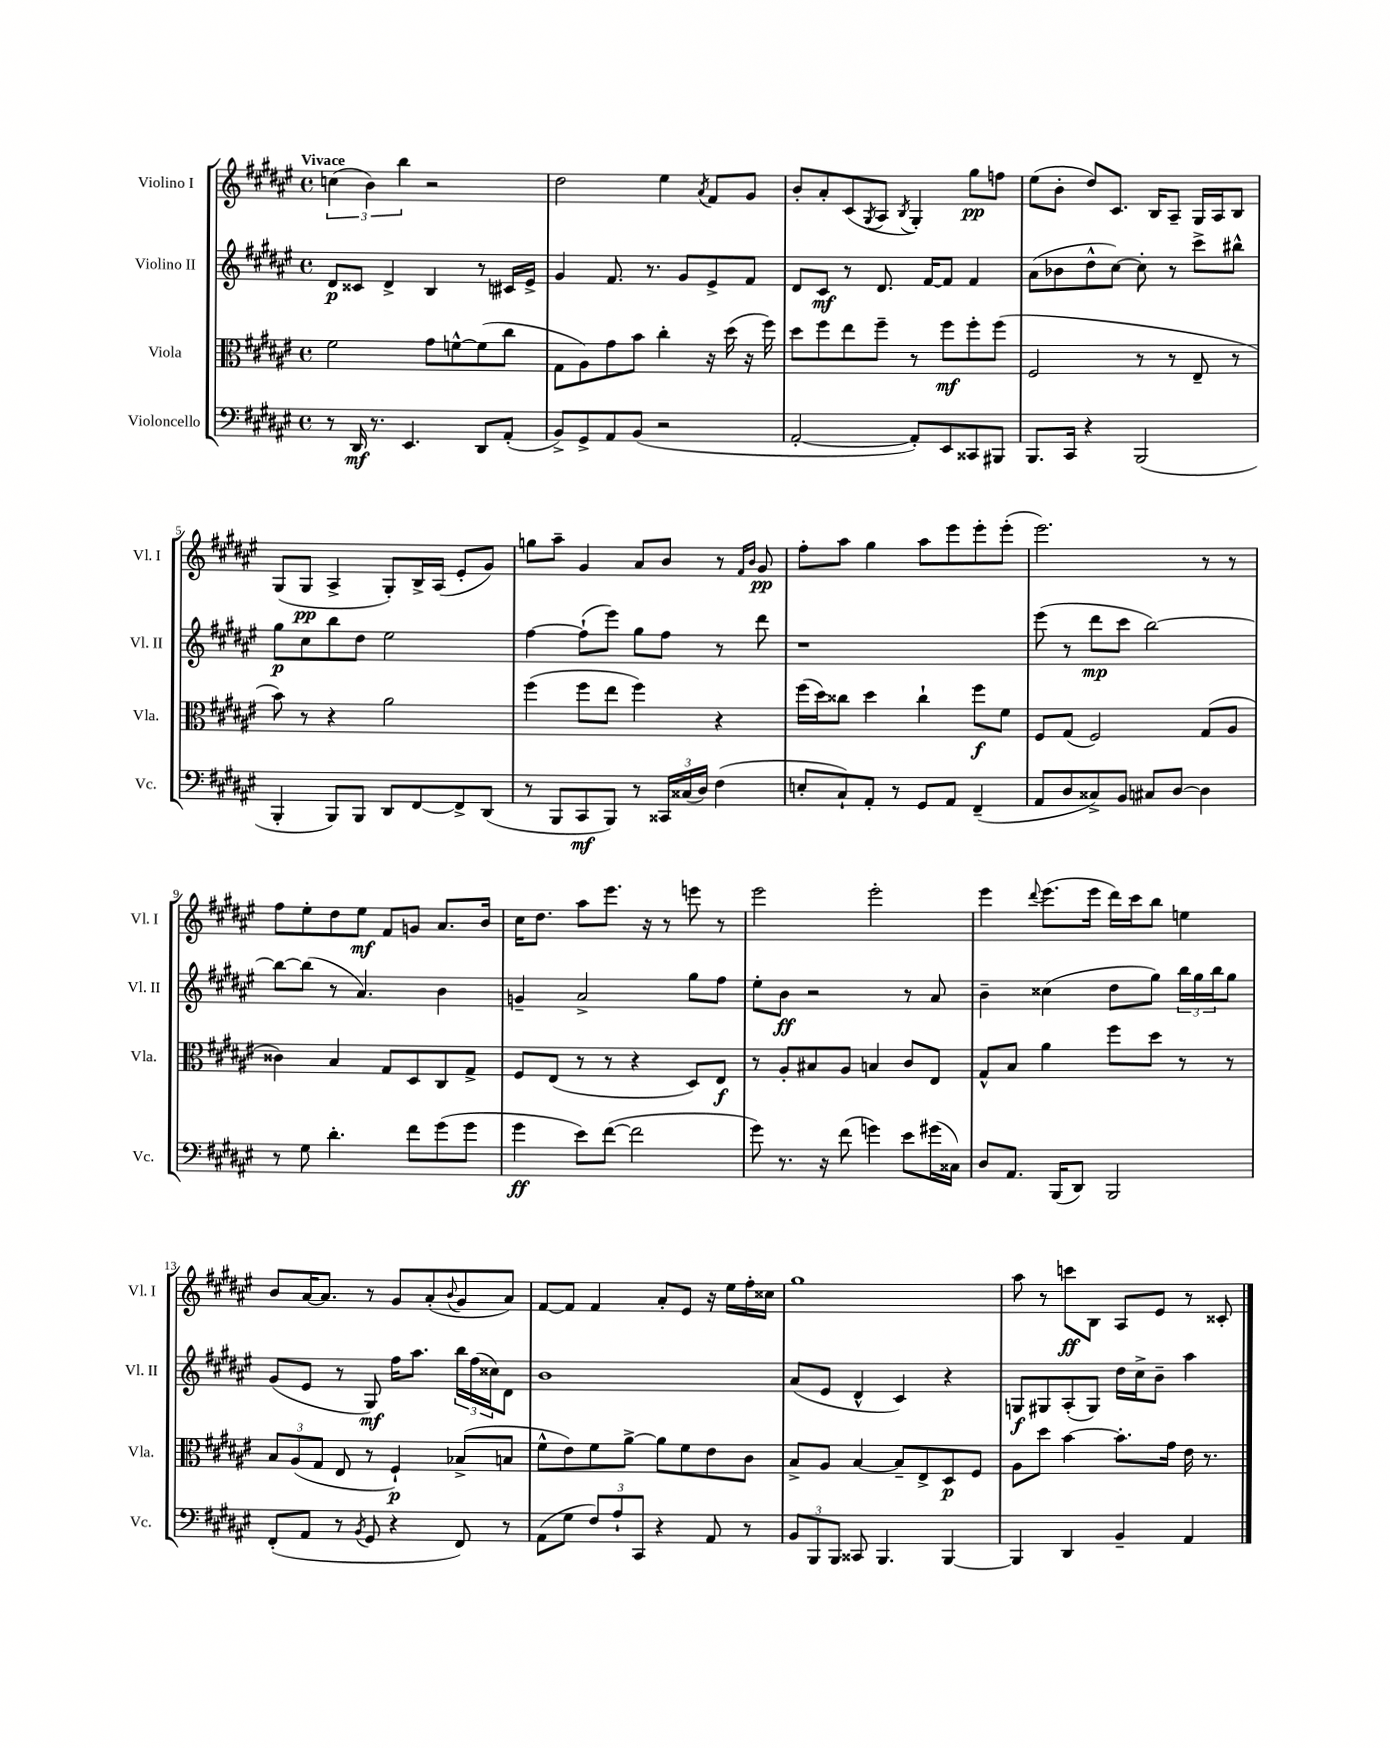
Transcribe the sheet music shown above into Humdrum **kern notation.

**kern	**kern	**kern	**kern
*staff4	*staff3	*staff2	*staff1
*clefF4	*clefC3	*clefG2	*clefG2
*k[f#c#g#d#a#e#]	*k[f#c#g#d#a#e#]	*k[f#c#g#d#a#e#]	*k[f#c#g#d#a#e#]
*M4/4	*M4/4	*M4/4	*M4/4
*met(c)	*met(c)	*met(c)	*met(c)
8r	2f#	8d#	(6cc
16DD#	.	8c##	.
.	.	.	6b)
8.r	.	.	.
.	.	4d#^	.
.	.	.	6bb
4.EE#	.	.	.
.	8g#	4B	2r
.	[8f^^	.	.
8DD#	(8f]	8r	.
(8AA#'	8cc#	16c#	.
.	.	16e#^	.
=	=	=	=
8BB^)	8G#	4g#	2dd#
8GG#^	8A#)	.	.
8AA#	8g#	8.f#	.
(8BB	8b	.	.
.	.	8.r	.
2r	4cc#'	.	4ee#
.	.	8g#	.
.	.	.	8qa#
.	16r	8e#^	8f#
.	(16dd#	.	.
.	16r	8f#	8g#
.	16ff#)	.	.
=	=	=	=
[2AA#'	8dd#	8d#	8b'
.	8ff#	8c#	8a#'
.	8ee#	8r	(8c#
.	.	.	8qG#
.	8ff#~	8.d#	8A#
.	.	.	8qB
8AA#'])	8r	.	4G#')
.	.	[16f#	.
8EE#	8ff#	8f#]	.
8CC##	8ff#'	4f#	8gg#
8BBB#	(8ff#	.	8ff
=	=	=	=
8.BBB	2F#	(8a#	(8ee#
.	.	8b-	8b'
16CC#	.	.	.
4r	.	8dd#^^	8dd#)
.	.	[8cc#)	8.c#
(2BBB	8r	8cc#']	.
.	.	.	16B
.	8r	8r	8A#~
.	8E#~	8ccc#^	16G#
.	.	.	16A#
.	8r	8bb#^^	8B
=	=	=	=
4BBB'	8b)	8gg#	(8G#
.	8r	8cc#	8G#
8BBB)	4r	8bb	4A#^
8BBB	.	8dd#	.
8DD#	2a#	2ee#	8G#')
[8FF#	.	.	16B^
.	.	.	(16A#
8FF#^]	.	.	8e#'
(8DD#	.	.	8g#)
=	=	=	=
8r	(4ff#	[4ff#	8gg
8BBB	.	.	8aa#~
8CC#	8ff#	(8ff#`]	4g#
8BBB)	8ee#	8eee#)	.
8r	4ff#)	8gg#	8a#
24CC##	.	8ff#	8b
(24C##	.	.	.
24D#)	.	.	.
(4F#	4r	8r	8r
.	.	.	16qqf#
.	.	.	16qqb
.	.	8ddd#	8g#
=	=	=	=
8E'	(16ff#	1r	8ff#'
.	16dd#)	.	.
8C#`)	8cc##	.	8aa#
8AA#'	4dd#	.	4gg#
8r	.	.	.
8GG#	4cc##`	.	8aa#
8AA#	.	.	8eee#
(4FF#~	8ff#	.	8eee#'
.	8f#	.	(8eee#'
=	=	=	=
8AA#	8F#	(8eee#	2.eee#)
8D#	(8G#	8r	.
8C##^)	2F#)	8ddd#	.
8BB	.	8ccc#	.
8C#	.	[2bb)	.
[8D#	.	.	.
4D#]	(8G#	.	8r
.	8A#	.	8r
=	=	=	=
8r	4c##)	8bb_	8ff#
8G#	.	(8bb]	8ee#'
4.d#'	4B	8r	8dd#
.	.	4.a#)	8ee#
.	8G#	.	8f#
8f#	8D#	.	8g
(8g#	8C#	4b	8.a#
8g#	8G#^	.	.
.	.	.	16b
=	=	=	=
4g#	8F#	4g~	16cc#
.	.	.	8.dd#
.	(8E#	.	.
8e#)	8r	2a#^	8aa#
([8f#	8r	.	8.eee#
2f#]	4r	.	.
.	.	.	16r
.	.	.	8r
.	8D#)	8gg#	8eee
.	8E#	8ff#	8r
=	=	=	=
8g#)	8r	8ee#'	2eee#
8.r	8A#'	8b	.
.	8B#	2r	.
16r	.	.	.
(8f#	8A#	.	.
4g)	4B	.	2eee#'
8e#	8c#	8r	.
(16g#	8E#	8a#	.
16C##)	.	.	.
=	=	=	=
8D#	8G#^^	4b~	4eee#
8.AA#	8B	.	.
.	.	.	8qqddd#
.	4a#	(4cc##	(8.eee#
(16BBB	.	.	.
8DD#)	.	.	.
.	.	.	16eee#
2BBB	8ff#	8dd#	16ddd#)
.	.	.	16ccc#
.	8dd#	8gg#)	8bb
.	8r	24bb	4ee
.	.	24gg#	.
.	.	24bb	.
.	8r	8gg#	.
=	=	=	=
(8FF#'	12B	(8g#	8b
.	(12A#	.	.
8AA#	.	8e#	[16a#
.	12G#	.	.
.	.	.	8.a#]
8r	8E#	8r	.
8qBB	.	.	.
8GG#	8r	8G#)	8r
4r	4F#`)	16ff#	8g#
.	.	8.aa#	.
.	.	.	(8a#'
.	.	.	8qqb
8FF#)	(8B-^	24bb	8g#
.	.	(24ff#	.
.	.	24cc##)	.
8r	8B	8d#	8a#)
=	=	=	=
(8AA#	8f#^^	1b	[8f#
8G#	8e#)	.	8f#]
12F#)	8f#	.	4f#
12A#`	.	.	.
.	[8a#^	.	.
12CC#	.	.	.
4r	8a#]	.	8a#'
.	8f#	.	8e#
8AA#	8e#	.	16r
.	.	.	16ee#
8r	8c#	.	16ff#'
.	.	.	16cc##
=	=	=	=
12BB	8B^	(8a#	1gg#
12BBB	.	.	.
.	8A#	8e#	.
12BBB	.	.	.
8CC##	[4B	4d#^^	.
4.BBB	.	.	.
.	8B~]	4c#)	.
.	8E#^	.	.
[4BBB	8D#	4r	.
.	8F#	.	.
=	=	=	=
4BBB]	8A#	8G	8aa#
.	8dd#	8G#	8r
4DD#	[4b	(8A#'	8ccc
.	.	8G#)	8B
4BB~	8.b']	16dd#	8A#
.	.	16cc#^	.
.	.	8b~	8e#
.	16g#	.	.
4AA#	16e#	4aa#	8r
.	8.r	.	.
.	.	.	8c##'
==	==	==	==
*-	*-	*-	*-
